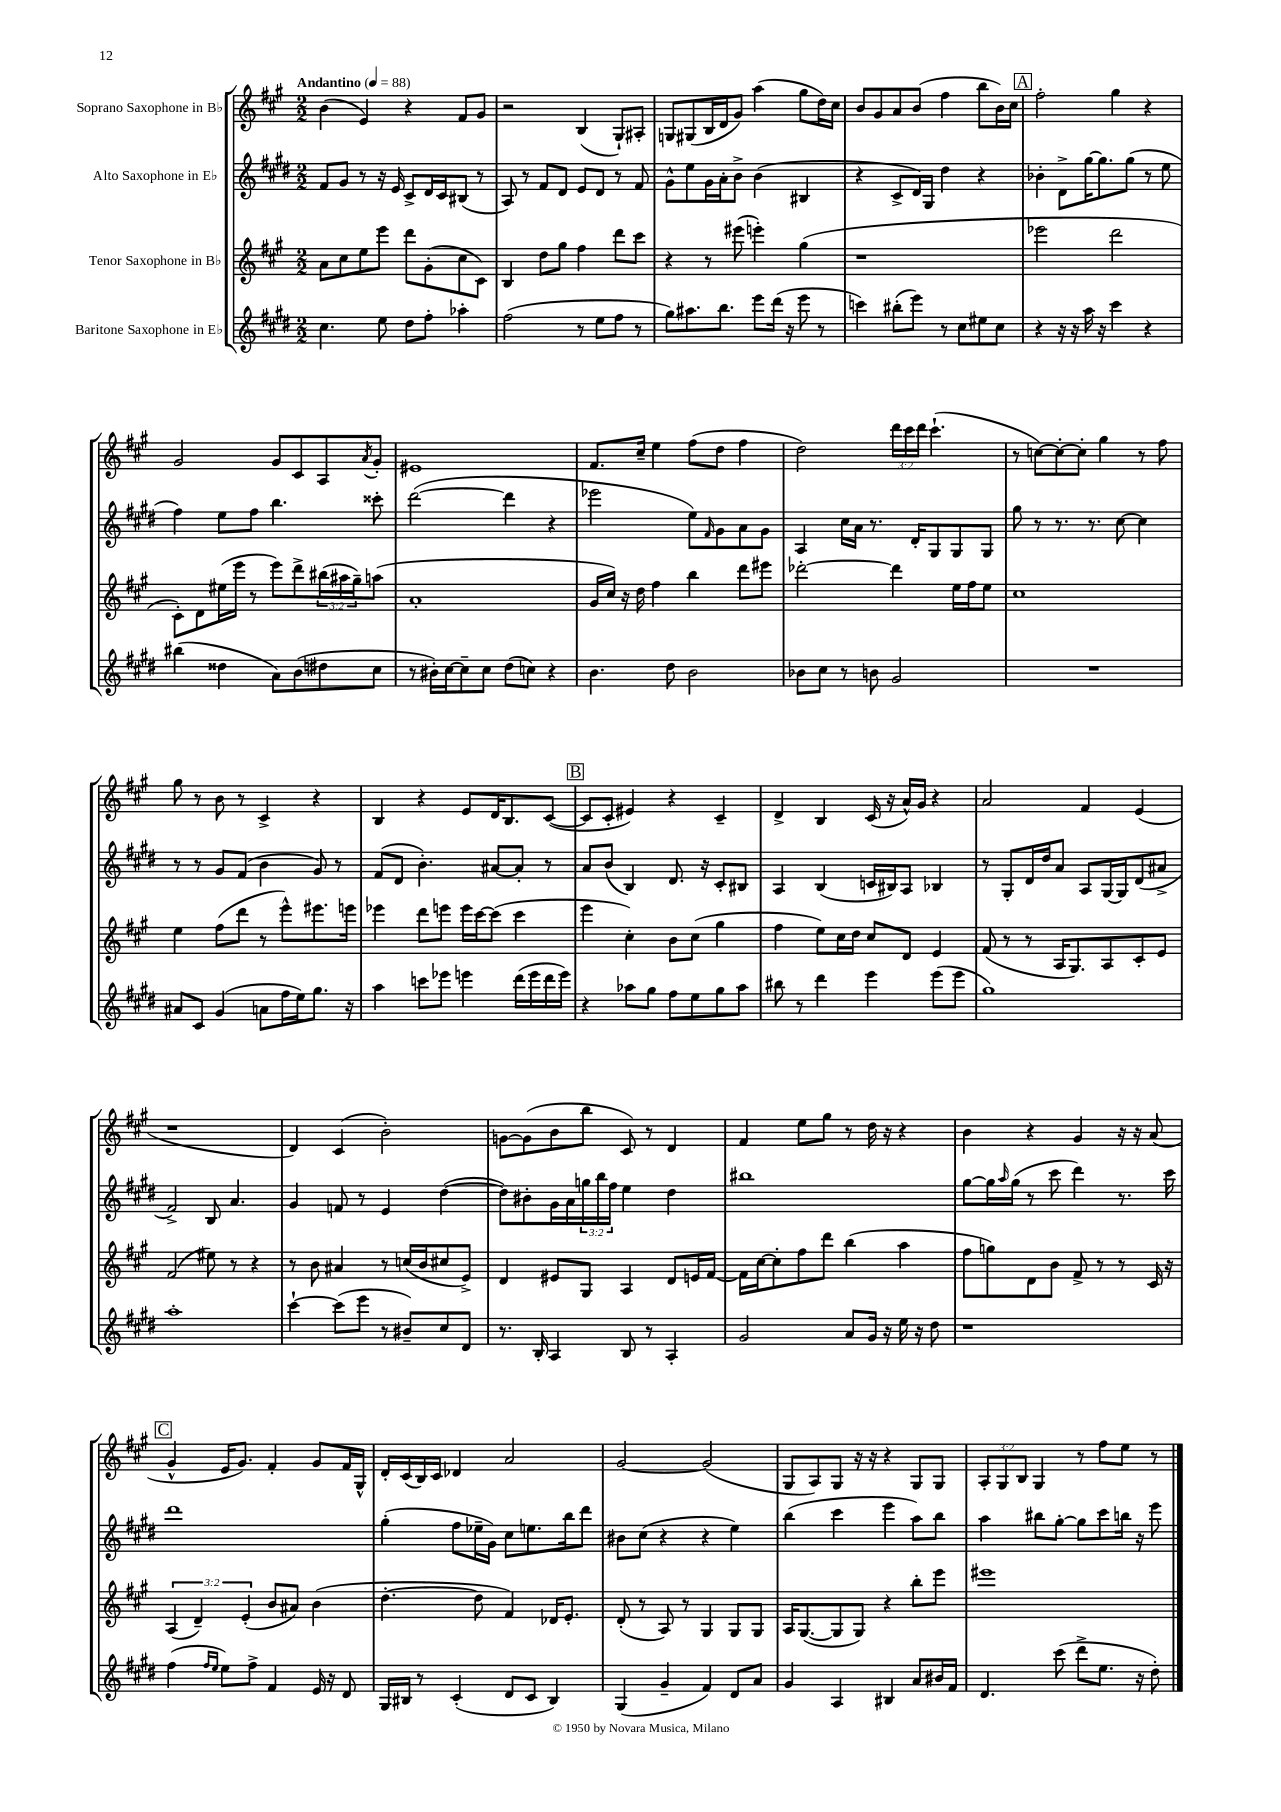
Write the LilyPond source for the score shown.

<<
\new StaffGroup <<
\new Staff = "s0" \with { instrumentName = "Soprano Saxophone in Bb" } {
    \clef treble \key a \major \numericTimeSignature \time 2/2 \override Staff.TupletNumber.text = #tuplet-number::calc-fraction-text \tempo "Andantino" 4 = 88
    b'4( e'4) r4 fis'8 gis'8 |
    r2 b4( gis8-!) ais8-. |
    g8 gis8( b16 d'16 gis'8) a''4( gis''8 d''16) cis''16 |
    b'8 gis'8 a'8 b'8( fis''4 b''8 b'16) cis''16 |
    \mark \markup { \box "A" } fis''2-. gis''4 r4 |
    gis'2 gis'8 cis'8 a8 \acciaccatura { a'8 } gis'8-. |
    eis'1 |
    fis'8. cis''16-- e''4 fis''8( d''8 fis''4 |
    d''2) \tuplet 3/2 { d'''16 cis'''16 d'''16 } cis'''4.-!( |
    r8 c''8~) c''8~-. c''8-. gis''4 r8 fis''8 |
    gis''8 r8 b'8 r8 cis'4-> r4 |
    b4 r4 e'8 d'16 b8. cis'8~( |
    \mark \markup { \box "B" } cis'8 cis'8-. eis'4) r4 cis'4-- |
    d'4-> b4 cis'16( r16 a'16-^) gis'16 r4 |
    a'2 fis'4 e'4( |
    r1 |
    d'4) cis'4( b'2-.) |
    g'8~ g'8( b'8 b''8 cis'8) r8 d'4 |
    fis'4 e''8 gis''8 r8 d''16 r16 r4 |
    b'4 r4 gis'4 r16 r16 a'8( |
    \mark \markup { \box "C" } gis'4-^ e'16 gis'8.) fis'4-. gis'8 fis'16 gis16-^ |
    d'16-. cis'16( b16) cis'16 des'4 a'2 |
    gis'2~ gis'2( |
    gis8 a8) gis8 r16 r16 r4 gis8 gis8 |
    \tuplet 3/2 { a8-. gis8 b8 } gis4 r8 fis''8 e''8 r8 \bar "|." |
}
\new Staff = "s1" \with { instrumentName = "Alto Saxophone in Eb" } {
    \clef treble \key e \major \numericTimeSignature \time 2/2 \override Staff.TupletNumber.text = #tuplet-number::calc-fraction-text
    fis'8 gis'8 r8 r16 e'16 cis'8-> dis'16 cis'16 bis8( r8 |
    a8) r8 fis'8 dis'8 e'8 dis'8 r8 fis'8 |
    gis'8-^ e''8 gis'16 a'16-. b'8-> b'4( bis4 |
    r4 cis'8-> dis'16) gis16 dis''4 r4 |
    \mark \markup { \box "A" } bes'4-. dis'8-> gis''16~ gis''8. gis''8( r8 e''8 |
    fis''4) e''8 fis''8 b''4. cisis'''8-. |
    dis'''2~( dis'''4 r4 |
    ees'''2 e''8) \grace { fis'16 } gis'8 a'8 gis'8 |
    a4 cis''16 a'16 r8. dis'16-. gis8 gis8 gis8 |
    gis''8 r8 r8. r8. cis''8~ cis''4 |
    r8 r8 gis'8 fis'8( b'4 gis'8) r8 |
    fis'8( dis'8 b'4.-.) ais'8~ ais'8-. r8 |
    \mark \markup { \box "B" } a'8 b'8( b4) dis'8. r16 cis'8-. bis8 |
    a4 b4( c'16 bis16) a8 bes4 |
    r8 gis8-. dis'16 dis''16 a'8 a8 gis16~ gis16 dis'8( ais'8-> |
    fis'2->) b8 a'4. |
    gis'4 f'8 r8 e'4 dis''4~( |
    dis''8) bis'8-. gis'16 a'16 \tuplet 3/2 { g''16 b''16 fis''16 } e''4 dis''4 |
    bis''1 |
    gis''8~ gis''16 \grace { a''16 } gis''16( r8 cis'''8 dis'''4) r8. cis'''16 |
    \mark \markup { \box "C" } dis'''1 |
    gis''4-.( fis''8 ees''16-- gis'16) cis''8 e''8. b''16 dis'''8 |
    bis'8 cis''8( r4 r4 e''4) |
    b''4( cis'''4 e'''4 a''8) b''8 |
    a''4 bis''8 gis''8~-. gis''8 cis'''8 b''16 r16 e'''8 \bar "|." |
}
\new Staff = "s2" \with { instrumentName = "Tenor Saxophone in Bb" } {
    \clef treble \key a \major \numericTimeSignature \time 2/2 \override Staff.TupletNumber.text = #tuplet-number::calc-fraction-text
    a'8 cis''8 e''8 e'''8 d'''8 gis'8-.( cis''8 cis'8) |
    b4 d''8 gis''8 fis''4 d'''8 cis'''8 |
    r4 r8 eis'''8( e'''4-.) gis''4( |
    r1 |
    \mark \markup { \box "A" } ees'''2 d'''2 |
    cis'8-.) d'8 eis''16( e'''16 r8 e'''8) d'''8-> \tuplet 3/2 { bis''16( ais''16 gis''16--) } a''8( |
    a'1-. |
    gis'16 cis''16) r16 d''16 fis''4 b''4 d'''8 eis'''8 |
    des'''2~-. des'''4 e''16 fis''16 e''8 |
    cis''1 |
    e''4 fis''8( d'''8 r8 e'''8-^) eis'''8. e'''16 |
    ees'''4 d'''8 e'''8 e'''16 cis'''16~ cis'''8( cis'''4 |
    \mark \markup { \box "B" } e'''4 cis''4-.) b'8 cis''8( gis''4 |
    fis''4 e''8) cis''16 d''16 cis''8 d'8 e'4 |
    fis'8( r8 r8 a16 gis8.) a8 cis'8-. e'8 |
    fis'2( eis''8) r8 r4 |
    r8 b'8 ais'4 r8 c''16( b'16 cis''8 e'8->) |
    d'4 eis'8 gis8 a4 d'8 e'16 fis'16~ |
    fis'16 cis''16~ cis''8-. fis''8 d'''8 b''4( a''4 |
    fis''8 g''8) d'8 b'8 fis'8-> r8 r8 cis'16 r16 |
    \mark \markup { \box "C" } \tuplet 3/2 { a4( d'4--) e'4-.( } b'8 ais'8) b'4( |
    d''4.~-. d''8 fis'4) des'16 e'8.-. |
    d'8-.( r8 a8) r8 gis4 gis8 gis8 |
    a16 gis8.~( gis8 gis8) r4 b''8-. e'''8 |
    eis'''1 \bar "|." |
}
\new Staff = "s3" \with { instrumentName = "Baritone Saxophone in Eb" } {
    \clef treble \key e \major \numericTimeSignature \time 2/2
    cis''4. e''8 dis''8 fis''8-. aes''4-. |
    fis''2( r8 e''8 fis''8 r8 |
    gis''8) ais''8. b''8. e'''8 dis'''16( r16 e'''8 r8 |
    c'''4) bis''8-.( e'''8) r8 cis''8 eis''8 cis''8 |
    \mark \markup { \box "A" } r4 r16 r16 a''16 r16 cis'''4 r4 |
    bis''4( disis''4 a'8) b'8( dis''8 cis''8 |
    r8 bis'16-.) cis''16~ cis''8-- cis''8 dis''8( c''8) r4 |
    b'4. dis''8 b'2 |
    bes'8 cis''8 r8 b'8 gis'2 |
    R1 |
    ais'8 cis'8 gis'4( a'8 fis''16 e''16) gis''8. r16 |
    a''4 c'''8 ees'''8 e'''4 dis'''16( e'''16 dis'''16 e'''16) |
    \mark \markup { \box "B" } r4 aes''8 gis''8 fis''8 e''8 gis''8 aes''8 |
    bis''8 r8 dis'''4 e'''4 e'''8( e'''8 |
    gis''1) |
    a''1-. |
    cis'''4~-! cis'''8( e'''8 r8 bis'8--) cis''8 dis'8 |
    r8. b16-. a4 b8 r8 a4-. |
    gis'2 a'8 gis'16 r16 e''16 r16 dis''8 |
    r1 |
    \mark \markup { \box "C" } fis''4( \grace { fis''16 e''16 } e''8) fis''8-> fis'4 e'16 r16 dis'8 |
    gis16 bis16 r8 cis'4-.( dis'8 cis'8 bis4) |
    gis4( gis'4-- fis'4) dis'8 a'8 |
    gis'4 a4 bis4 a'8 bis'16 fis'16 |
    dis'4. cis'''8( dis'''8-> e''8. r16 dis''8-.) \bar "|." |
}
>>
>>
\layout { \context { \Score \remove "Bar_number_engraver" } }
